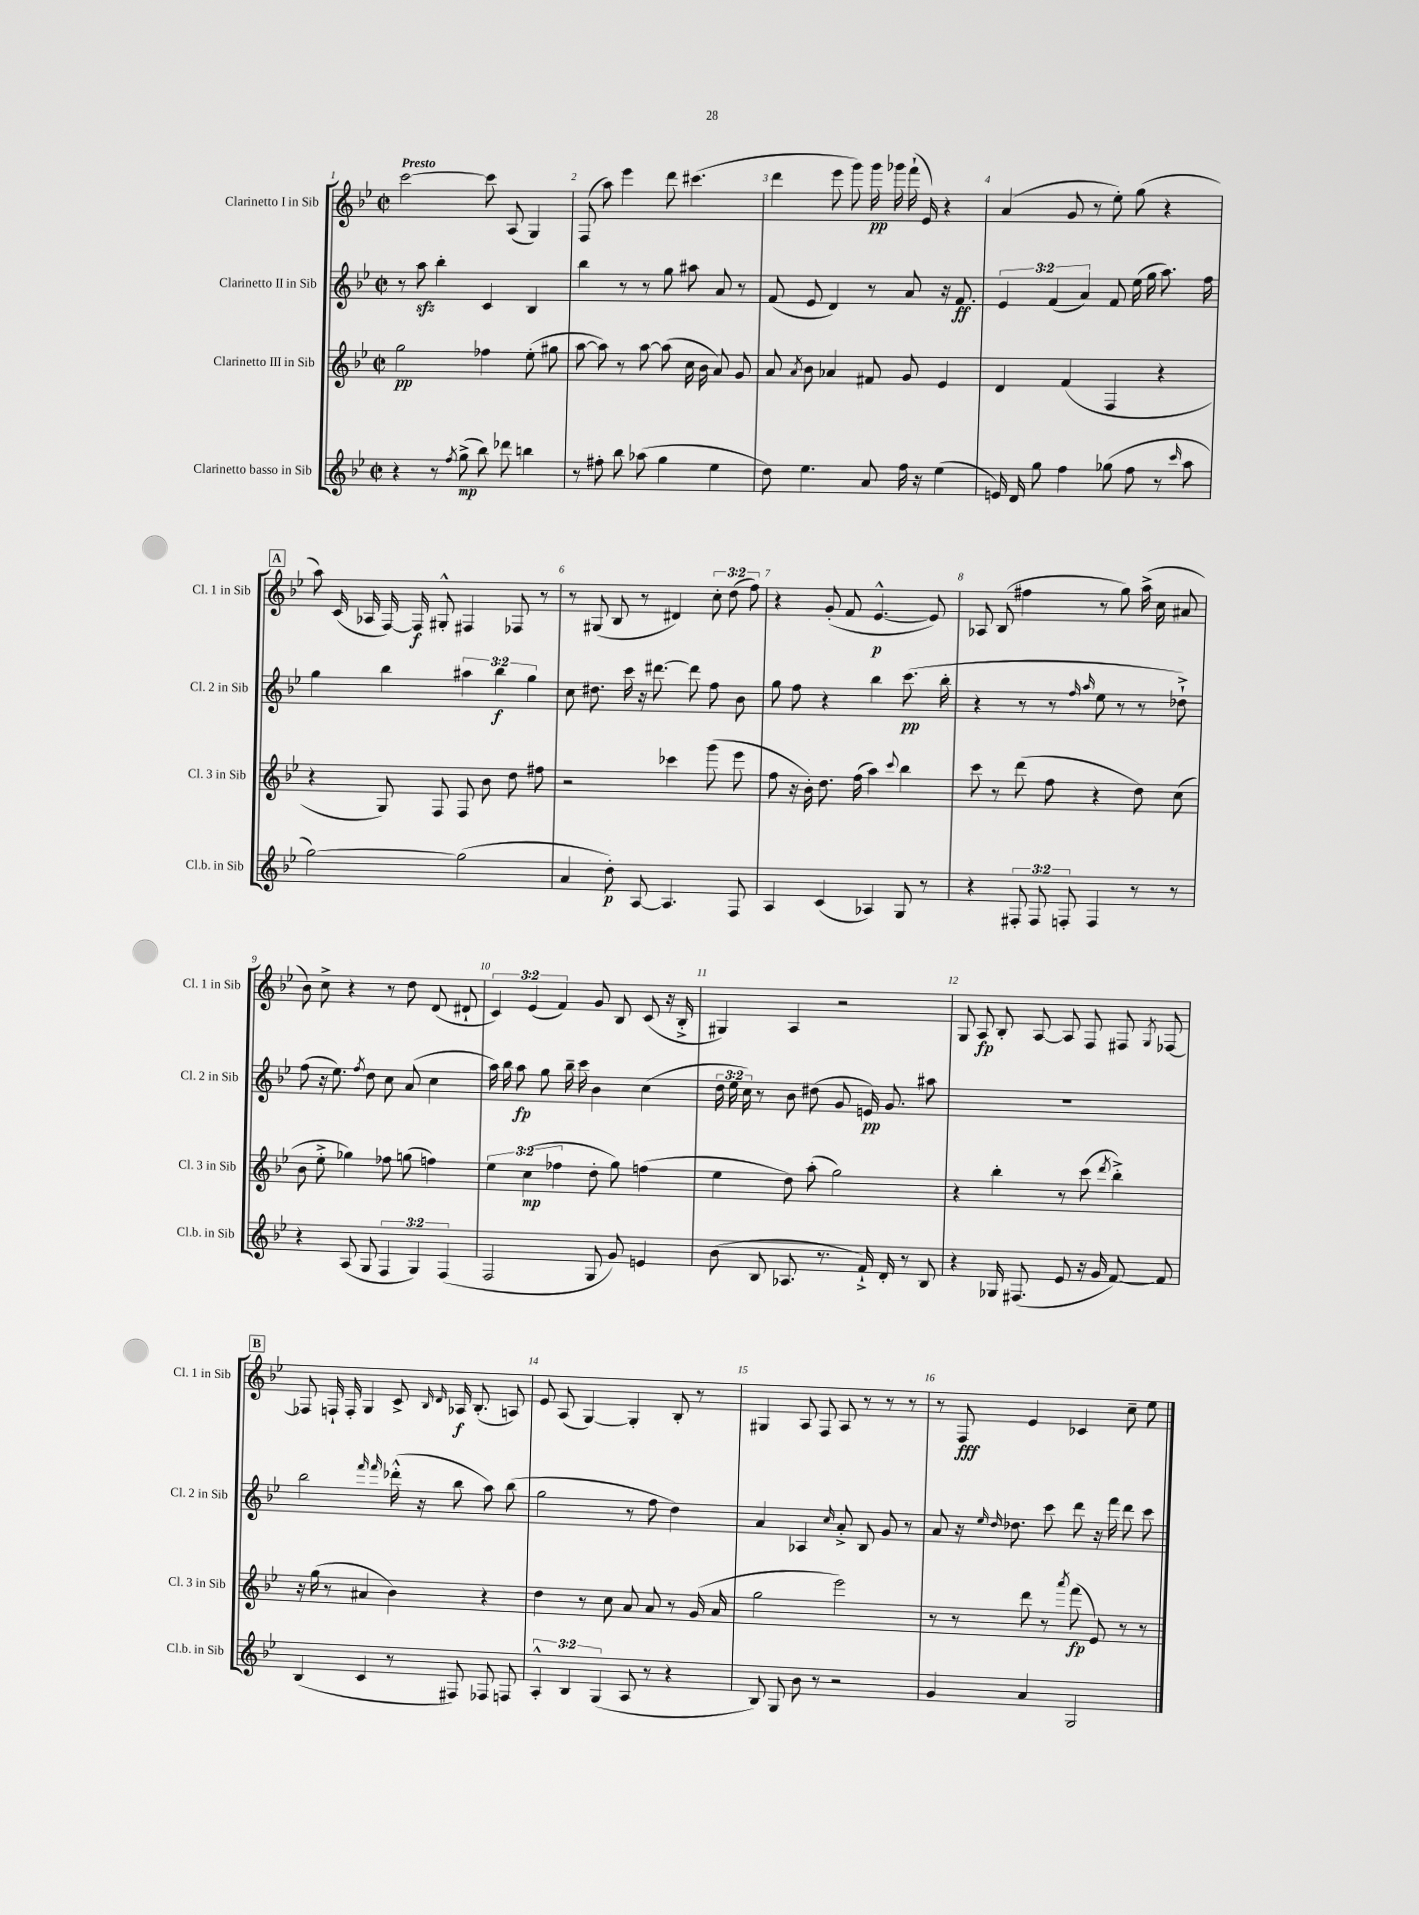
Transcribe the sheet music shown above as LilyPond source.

<<
\new StaffGroup <<
\new Staff = "s0" \with { instrumentName = "Clarinetto I in Sib" shortInstrumentName = "Cl. 1 in Sib" } {
    \clef treble \key bes \major \defaultTimeSignature \time 2/2 \override Staff.TupletNumber.text = #tuplet-number::calc-fraction-text \tempo "Presto"
    \autoBeamOff c'''2~ c'''8 a8( g4) |
    f8( a''8) ees'''4 d'''8 cis'''4.( |
    d'''4 ees'''8 g'''8) g'''16\pp ges'''16 f'''16-!( ees'16) r4 |
    a'4( g'8 r8 ees''8-.) g''8( r4 |
    \mark \markup { \box "A" } a''8) c'16( aes16 f16~) f16\f gis8-.-^ fis4 fes8 r8 |
    r8 gis8( bes8 r8 dis'4) \tuplet 3/2 { c''8-. d''8( f''8) } |
    r4 g'8-.( f'8 ees'4.~-^\p ees'8) |
    aes8 bes8( fis''4 r8 g''8) a''16->( c''16 ais'8 |
    bes'8) c''8-> r4 r8 d''8 d'8( dis'8-! |
    \tuplet 3/2 { c'4) ees'4( f'4) } g'8 bes8 c'8( r16 bes16-.-> |
    gis4) a4 r2 |
    g8 a8\fp bes8-. a8~ a8 f8 fis8 \acciaccatura { g8 } fes8~ |
    \mark \markup { \box "B" } fes8 f16-! f16-. g4 c'8-> \grace { bes16 d'16 } aes16\f bes8.-.( a8) |
    ees'8 a8( g4~) g4-. bes8-. r8 |
    gis4 a8 f8 a8 r8 r8 r8 |
    r8 f8\fff ees'4 ces'4 c''8-- ees''8 \bar "|." |
}
\new Staff = "s1" \with { instrumentName = "Clarinetto II in Sib" shortInstrumentName = "Cl. 2 in Sib" } {
    \clef treble \key bes \major \defaultTimeSignature \time 2/2 \override Staff.TupletNumber.text = #tuplet-number::calc-fraction-text
    \autoBeamOff r8 a''8\sfz bes''4-. c'4 bes4 |
    bes''4 r8 r8 g''8 ais''8 a'8 r8 |
    f'8( ees'8 d'4) r8 a'8 r16 f'8.\ff |
    \tuplet 3/2 { ees'4 f'4( a'4) } f'8 ees''16( g''16 a''8.) f''16 |
    \mark \markup { \box "A" } g''4 bes''4 \tuplet 3/2 { ais''4 bes''4\f g''4 } |
    c''8 dis''8. c'''16 r16 dis'''8.~ dis'''8 f''8 bes'8 |
    g''8 f''8 r4 bes''4 c'''8.\pp( bes''16-. |
    r4 r8 r8 \grace { f''16 a''16 } ees''8 r8 r8 des''8-!->) |
    f''8( r16 ees''8.) \acciaccatura { f''8 } d''8 c''8 a'8( c''4 |
    a''16) bes''16 a''8\fp g''8 bes''16-- c'''16 bes'4 c''4( |
    \tuplet 3/2 { d''16 ees''16 c''16) } r8 bes'8 dis''8( g'8 e'16\pp) g'8. ais''8 |
    R1 |
    \mark \markup { \box "B" } bes''2 \grace { f'''16 f'''16 } des'''16-.-^( r16 bes''8 a''8) bes''8( |
    g''2 r8 f''8 d''4) |
    a'4 aes4 \grace { c''16 } a'8-.-> bes8 g'8 r8 |
    a'8 r16 \grace { ees''16 d''16 } des''8. c'''8 d'''8 r16 f'''16 d'''8 c'''8 \bar "|." |
}
\new Staff = "s2" \with { instrumentName = "Clarinetto III in Sib" shortInstrumentName = "Cl. 3 in Sib" } {
    \clef treble \key bes \major \defaultTimeSignature \time 2/2 \override Staff.TupletNumber.text = #tuplet-number::calc-fraction-text
    \autoBeamOff g''2\pp fes''4 ees''8-.( gis''8 |
    a''8~ a''8) r8 a''8~ a''8( c''16 bes'16 a'8) g'8 |
    a'8 \acciaccatura { a'8 } bes'8 aes'4 fis'8 g'8 ees'4 |
    d'4 f'4( f4 r4 |
    \mark \markup { \box "A" } r4 g8) f8 f8 bes'8 d''8 fis''8 |
    r2 ces'''4 g'''8( ees'''8 |
    f''8 r16 bes'16-.) d''8. f''16( a''4) \appoggiatura { c'''8 } bes''4 |
    c'''8 r8 d'''8( f''8 r4 d''8) c''8( |
    bes'8 ees''8-.-> ges''4) fes''8 g''8( f''4) |
    \tuplet 3/2 { ees''4 c''4\mp( fes''4 } d''8-. g''8) f''4( |
    ees''4 d''8) a''8-.( g''2) |
    r4 bes''4-. r8 c'''8( \acciaccatura { d'''8 } bes''4-.->) |
    \mark \markup { \box "B" } r16 g''16( r8 ais'4 bes'4) r4 |
    d''4 r8 c''8 a'8 a'8 r8 g'16( a'16 |
    g''2 ees'''2) |
    r8 r8 d'''8 r8 \acciaccatura { a'''8 } f'''8\fp( ees'8) r8 r8 \bar "|." |
}
\new Staff = "s3" \with { instrumentName = "Clarinetto basso in Sib" shortInstrumentName = "Cl.b. in Sib" } {
    \clef treble \key bes \major \defaultTimeSignature \time 2/2 \override Staff.TupletNumber.text = #tuplet-number::calc-fraction-text
    \autoBeamOff r4 r8 \acciaccatura { f''8 } g''8->\mp( bes''8) des'''8 b''4 |
    r8 fis''8-. bes''8 aes''8( g''4 ees''4 |
    d''8) ees''4. a'8 f''16 r16 ees''4( |
    e'16) d'16 g''8 f''4 ges''8( f''8 r8 \grace { c'''16 } a''8 |
    \mark \markup { \box "A" } g''2~) g''2( |
    a'4 d''8-.\p) a8~ a4. f8 |
    a4 c'4( aes4) g8 r8 |
    r4 \tuplet 3/2 { fis8-. fis8 f8-. } f4 r8 r8 |
    r4 a8( g8 \tuplet 3/2 { f4 g4) f4( } |
    f2 g8 g'8) e'4 |
    bes'8( bes8 aes8. r8. f'16-!->) d'16-. r8 bes8 |
    r4 ges16 fis8.( ees'8 r16 g'16 f'8~) f'8 |
    \mark \markup { \box "B" } bes4( c'4 r8 fis8) fes8 f8 |
    \tuplet 3/2 { a4-.-^ bes4 g4( } a8 r8 r4 |
    bes8) g8 bes'8 r8 r2 |
    g'4 a'4 g2 \bar "|." |
}
>>
>>
\layout { \context { \Score \override BarNumber.break-visibility = ##(#f #t #t) barNumberVisibility = #all-bar-numbers-visible } }
